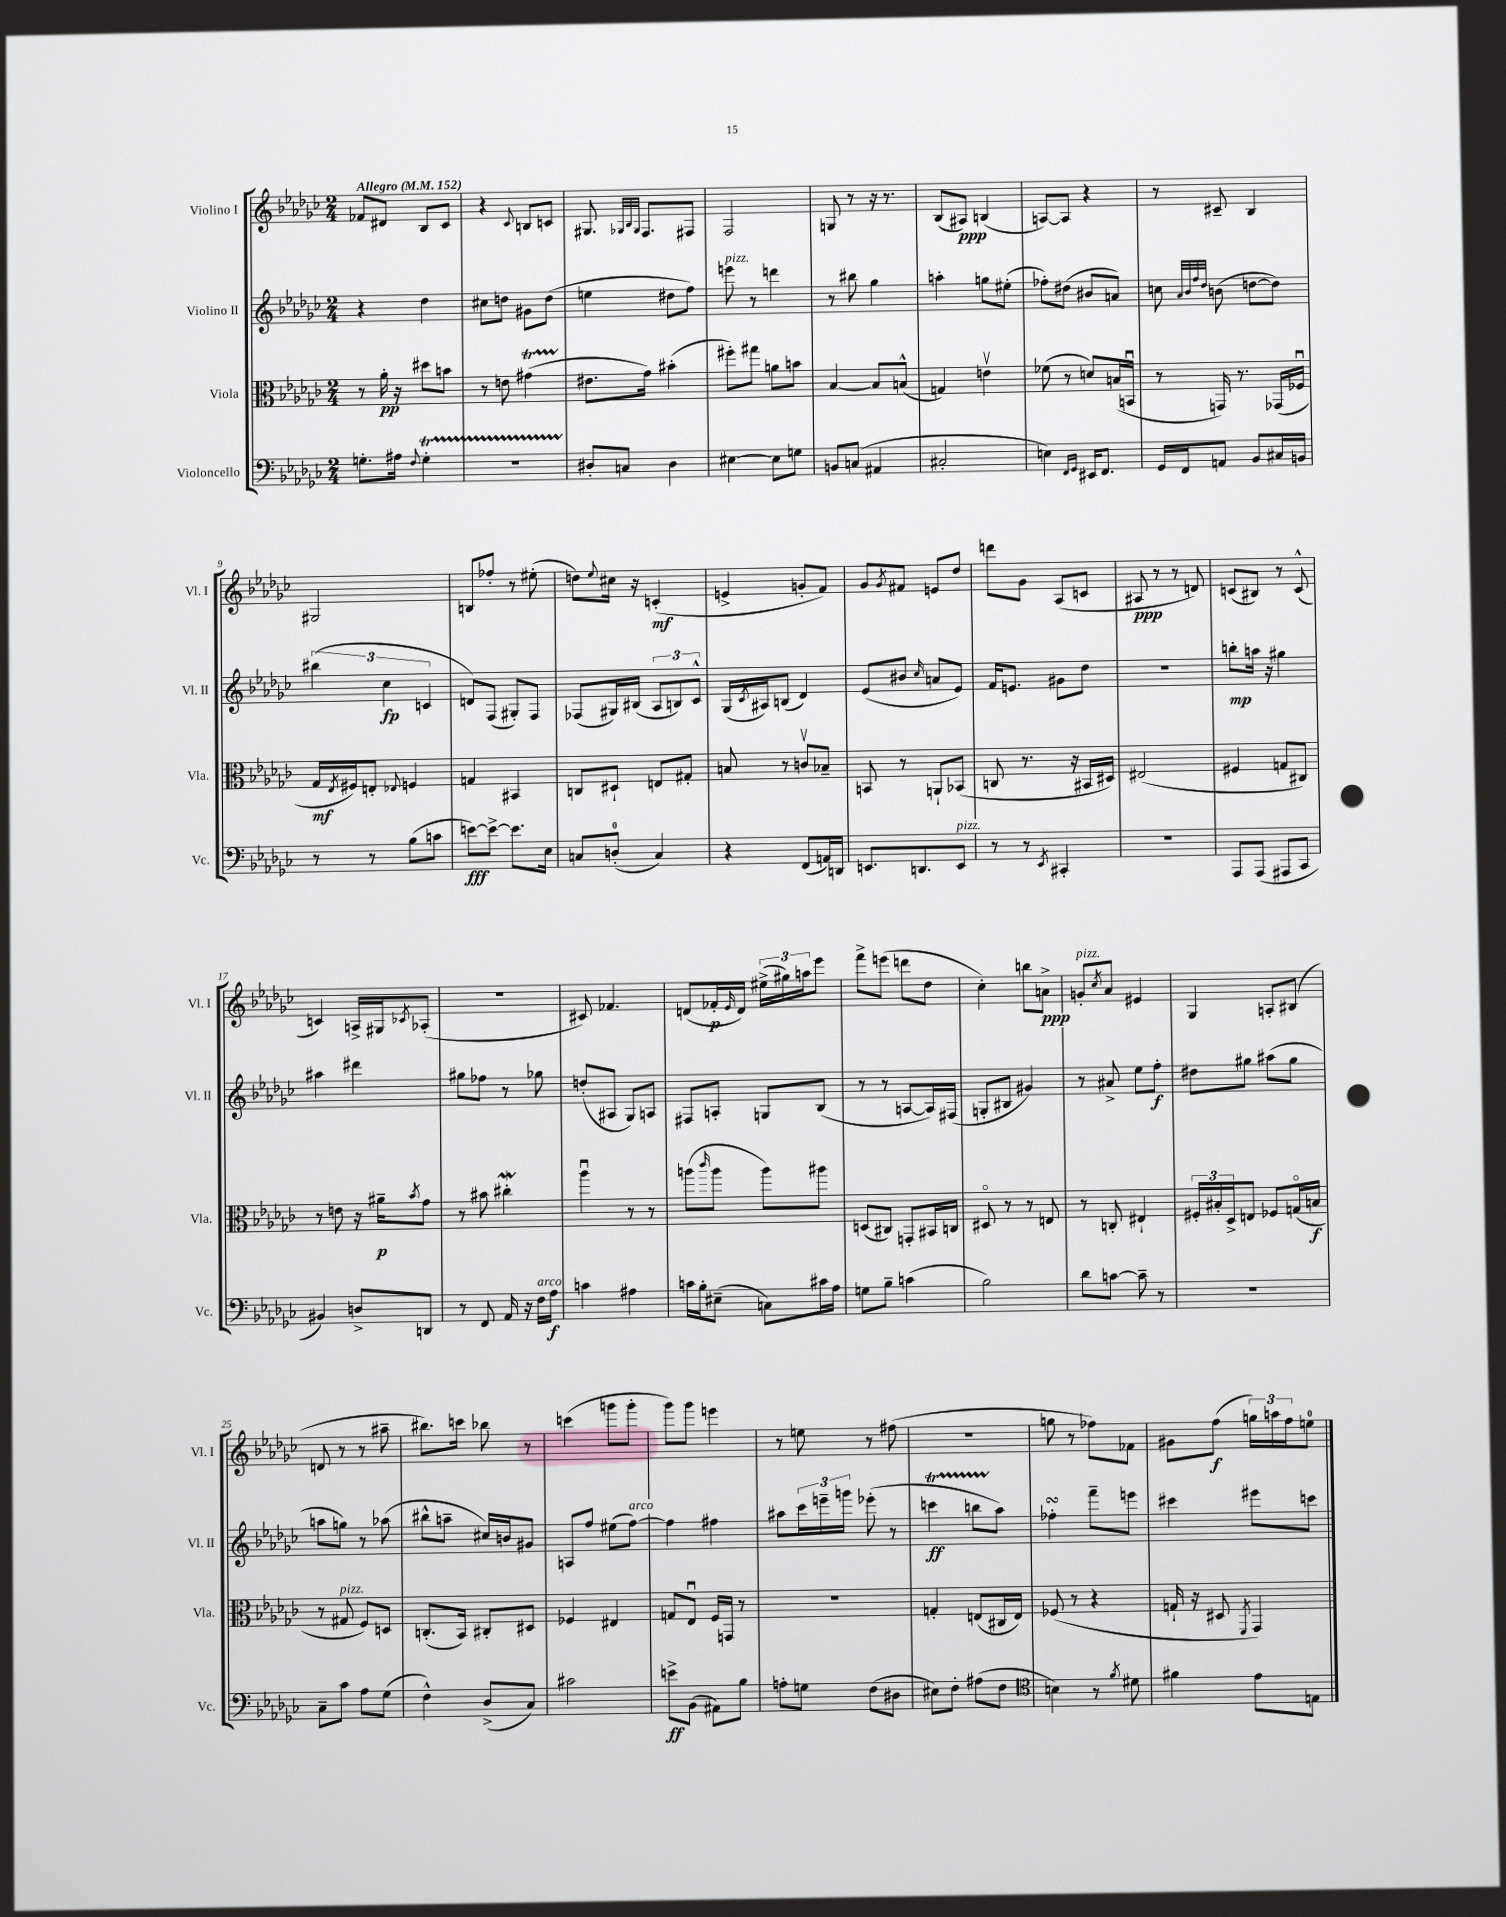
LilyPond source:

<<
\new StaffGroup <<
\new Staff = "s0" \with { instrumentName = "Violino I" shortInstrumentName = "Vl. I" } {
    \clef treble \key ges \major \numericTimeSignature \time 2/4 \tempo "Allegro" 4 = 152
    fes'8 dis'8 bes8 ces'8 |
    r4 \appoggiatura { ces'8 } b8 c'8 |
    gis8. \grace { ges32 bes32 ges32 } f8. fis8 |
    f2 |
    g8 r8 r16 r8. |
    bes8( ais8\ppp) b4( |
    a8~) a8 r4 |
    r8 cis'8-- bes4 |
    gis2 |
    b8 fes''8-. r8 eis''8-.( |
    d''8) \appoggiatura { ees''8 } cis''16 r16 c'4-.\mf( |
    e'4-> g'8-. f'8) |
    ges'8 \acciaccatura { ges'8 } fis'8 e'8 des''8 |
    d'''8 ges'8 aes8( c'8 |
    ais8\ppp r8 r8 d'8) |
    c'8( bis8) r8 c'8-^( |
    c'4) a16-> gis16 \acciaccatura { ces'8 } aes8-.( |
    R2 |
    cis'8) fes'4. |
    d'8( fes'16-.\p \grace { ees'16 } d'16) \tuplet 3/2 { eis''16->( gis''16) a''16 } ees'''8 |
    f'''8-> e'''8( d'''8 des''8 |
    ces''4-.) b''8 a'8->\ppp |
    g'8-.^\markup { \italic "pizz." } \acciaccatura { ces''8 } aes'8 eis'4 |
    ges4 a8-. bis8( |
    d'8 r8 r8 ais''8-- |
    bis''8.) c'''16 bes''8 r8 |
    c'''4( g'''8 g'''8-. |
    ges'''8) ges'''8 e'''4 |
    r8 e''8 r8 fis''8( |
    r2 |
    g''8 r8 fes''8) fes'8 |
    gis'8 f''8\f( \tuplet 3/2 { g''16) a''16 f''16 } e''8-0 \bar "|." |
}
\new Staff = "s1" \with { instrumentName = "Violino II" shortInstrumentName = "Vl. II" } {
    \clef treble \key ges \major \numericTimeSignature \time 2/4
    r4 des''4 |
    cis''8 d''8 gis'8 d''8( |
    e''4 dis''8 f''8) |
    e'''8^\markup { \italic "pizz." } r8 d'''4 |
    r8 bis''8 ges''4 |
    a''4-. g''8 eis''8-.( |
    fes''8-.) dis''8( bis'8 a'8) |
    c''8 \grace { aes'32 bes'32 f''32 des''32 } b'8( d''8~ d''8) |
    \tuplet 3/2 { bis''4( ces''4\fp c'4 } |
    d'8) f8( gis8-.) f8 |
    fes8( gis16) bis16( \tuplet 3/2 { aes8 b8) ces'8-^ } |
    ges16( \acciaccatura { ces'8 } ais16) b8( des'4) |
    ees'8( bis'8 \grace { ces''16 } a'8 ees'8) |
    f'16 e'8. gis'8 des''8 |
    R2 |
    b''8-.\mp a''16 r16 gis''4 |
    ais''4 dis'''4 |
    gis''8 fes''8 r8 ges''8 |
    d''8-.( ais8 ges8) a8 |
    fis8 a8-. g8 bes8( |
    r8 r8 a8~ a16) fis16( |
    g8-. bis8 gis'4) |
    r8 ais'8-> ees''8 f''8-.\f |
    dis''8 gis''8 ais''8( gis''8 |
    a''8 g''8) r8 aes''8( |
    bis''8-^ a''8-- cis''16) b'16 gis'8 |
    a8 f''8 eis''8( f''8~^\markup { \italic "arco" }) |
    f''4 fis''4 |
    ais''8 \tuplet 3/2 { ces'''16 e'''16-- g'''16 } ees'''8-.( r8 |
    c'''4\startTrillSpan\ff b''8 aes''8\stopTrillSpan) |
    fes''4-.\turn f'''8-- e'''8 |
    cis'''4 eis'''8 c'''8 \bar "|." |
}
\new Staff = "s2" \with { instrumentName = "Viola" shortInstrumentName = "Vla." } {
    \clef alto \key ges \major \numericTimeSignature \time 2/4
    r8 aes'16-.\pp r16 dis''8 b'8 |
    r8 e'8 gis'4\startTrillSpan( |
    eis'8.\stopTrillSpan ges'16) bis'4-.( |
    fis''8-.) gis''8 a'8 b'8 |
    bes4~ bes8 b8-^( |
    g4) e'4\upbow |
    fes'8( r8 d'8) b16( b,16\downbow |
    r8 g,16) r8. ges,16( fes16\downbow |
    ges16\mf \acciaccatura { ees8 } fis16) e8-. \appoggiatura { ees8 } f4 |
    g4 bis,4 |
    c8 dis8-! e8 gis8-. |
    b8 r8 c'8\upbow bes8-- |
    b,8 r8 a,8-! bes,8( |
    c8 r8. r16 bis,16 dis16) |
    eis2( |
    fis4 g8 cis8) |
    r8 e'8 r16 ais'16--\p \acciaccatura { bes'8 } ges'8 |
    r8 bis'8 cis''4-.\mordent |
    aes''4\downbow r8 r8 |
    a''8( \grace { ces'''16 } a''8 a''8) ais''8 |
    d8( cis8) g,8-. bis,16 c16 |
    dis8\flageolet r8 r8 e8 |
    r8 c8-. eis4-! |
    \tuplet 3/2 { fis16-. bis16-. des16-> } e8 fes8 g16\flageolet( b16\f |
    r8 gis8^\markup { \italic "pizz." } f8) d8 |
    c8.-.( bes,16) cis8-. dis8 |
    fes4 eis4 |
    g8 ees8\downbow f16 g,16 r8 |
    R2 |
    g4-. e8( cis16 e16) |
    fes8( r8 r4 |
    g16-! r16 dis8 \acciaccatura { f,8 } ges,4) \bar "|." |
}
\new Staff = "s3" \with { instrumentName = "Violoncello" shortInstrumentName = "Vc." } {
    \clef bass \key ges \major \numericTimeSignature \time 2/4
    g8.-. ais16 \appoggiatura { f8 } g4-.\startTrillSpan |
    r2 |
    dis8-.\stopTrillSpan c8 dis4 |
    eis4~ eis8 g8 |
    b,8 c8( ais,4 |
    cis2-. |
    e4) \grace { f,16 ges,16 } eis,16 f,8. |
    ges,16 f,16 a,8 bes,8 cis16 b,16 |
    r8 r8 bes8( c'8 |
    e'8~\fff) e'8~-> e'8. ees16 |
    c8 d8-0-.( c4) |
    r4 f,8( a,16) d,16 |
    e,8. d,8. e,8^\markup { \italic "pizz." } |
    r8 r8 \acciaccatura { ees,8 } cis,4-. |
    r2 |
    aes,,8 aes,,8( ais,,8 ces,8 |
    bis,4) d8-> d,8 |
    r8 f,8 aes,16 r16 f16^\markup { \italic "arco" } aes16\f |
    c'4 ais4 |
    c'16 bes16-. eis8--( c8) cis'16 aes16 |
    g8 bes8-- c'4( |
    bes2) |
    des'8 c'8~ c'8-- r8 |
    r2 |
    ces8-- ces'8 aes8 ges8( |
    f4-^) des8->( ces8) |
    cis'2 |
    e'8->\ff bes,8( ais,8) bes8 |
    a8-. g8 f8( dis8 |
    eis8) f8-. ais8( f8 |
    \clef tenor b4) r8 \acciaccatura { f'8 } dis'8 |
    fis'4 ees'8 e8 \bar "|." |
}
>>
>>
